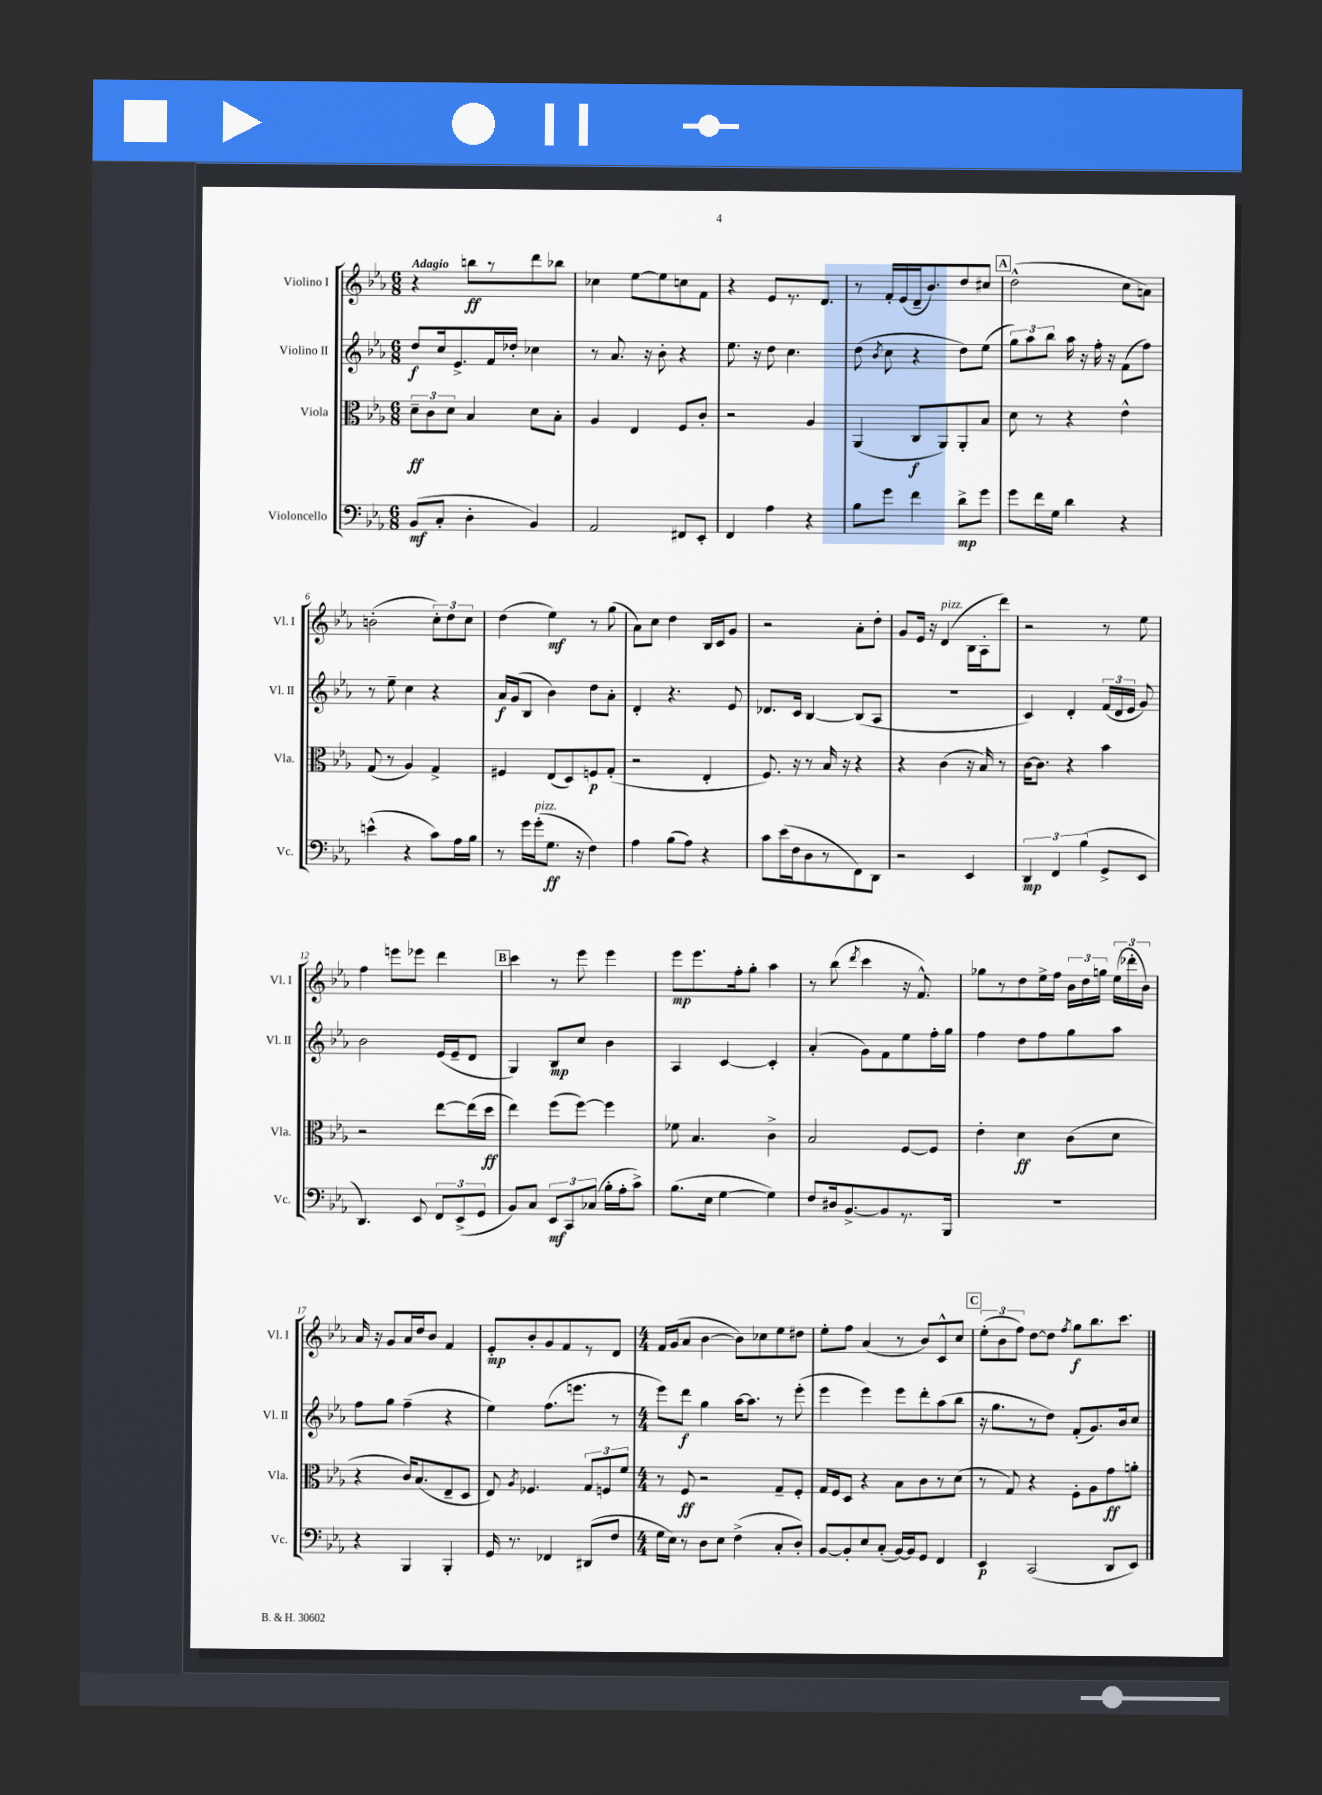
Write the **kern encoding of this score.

**kern	**dynam	**kern	**dynam	**kern	**dynam	**kern	**dynam
*part4	*part4	*part3	*part3	*part2	*part2	*part1	*part1
*staff4	*staff4	*staff3	*staff3	*staff2	*staff2	*staff1	*staff1
*I"Violoncello	*	*I"Viola	*	*I"Violino II	*	*I"Violino I	*
*I'Vc.	*	*I'Vla.	*	*I'Vl. II	*	*I'Vl. I	*
*clefF4	*	*clefC3	*	*clefG2	*	*clefG2	*
*k[b-e-a-]	*	*k[b-e-a-]	*	*k[b-e-a-]	*	*k[b-e-a-]	*
*M6/8	*	*M6/8	*	*M6/8	*	*M6/8	*
=1	=1	=1	=1	=1	=1	=1	=1
!	!	!	!	!	!	!LO:TX:a:B:t=Adagio	!
(8BB-/L	mf	12d~\L	ff	8dd/L	f	4r	.
.	.	12c\	.	.	.	.	.
8C'/J	.	.	.	16cc/k	.	.	.
.	.	12d\J	.	.	.	.	.
.	.	.	.	8.e-^/	.	.	.
4D'\	.	4B-/	.	.	.	8bbn\L	ff
.	.	.	.	16f/L	.	8r	.
.	.	.	.	16dd-X'/JJ	.	.	.
4BB-/)	.	8d\L	.	4cc-X\	.	8ddd\	.
.	.	8B-'\J	.	.	.	8bb-X\J	.
=2	=2	=2	=2	=2	=2	=2	=2
2AA-/	.	4A-/	.	8r	.	4cc-X\	.
.	.	.	.	8.a-/	.	.	.
.	.	4E-/	.	.	.	[8ee-\L	.
.	.	.	.	16r	.	.	.
.	.	.	.	8b-'\	.	8ee-\]	.
8FF#X/L	.	8F/L	.	4r	.	8ccn\	.
8EE-'/J	.	8c'/J	.	.	.	8f\J	.
=3	=3	=3	=3	=3	=3	=3	=3
4FF/	.	2r	.	8.ee-\	.	4r	.
.	.	.	.	16r	.	.	.
4A-\	.	.	.	8dd\	.	8e-/L	.
.	.	.	.	4.cc\	.	8.r	.
4r	.	4A-/	.	.	.	.	.
.	.	.	.	.	.	8.d/J	.
=4	=4	=4	=4	=4	=4	=4	=4
8B-\L	.	(4AA-/	.	(8dd\	.	8r	.
.	.	.	.	8qb-/	.	.	.
8g\J	.	.	.	8cc\	.	16f'/LL	.
.	.	.	.	.	.	(16e-/	.
4f\	.	8C/L	f	4r	.	16d~/J	.
.	.	.	.	.	.	8.b-/)	.
.	.	8AA-/)	.	.	.	.	.
8d^\L	mp	8AA-'/	.	8dd\L)	.	8dd/	.
8g\J	.	8B-/J	.	(8ee-\J	.	8cc#X/J	.
!!LO:REH:place=s1:t=A
=5	=5	=5	=5	=5	=5	=5	=5
8g\L	.	8d\	.	12gg\L)	.	(2dd^^\	.
.	.	.	.	12aa-\	.	.	.
16f\L	.	8r	.	.	.	.	.
.	.	.	.	12bb-\J	.	.	.
16G\JJ	.	.	.	.	.	.	.
4d\	.	4r	.	16aa-\	.	.	.
.	.	.	.	16r	.	.	.
.	.	.	.	16ff'\	.	.	.
.	.	.	.	16r	.	.	.
4r	.	4e-^^\	.	(8f\L	.	8cc\L	.
.	.	.	.	8ff\J)	.	8an\J)	.
!!LO:LB:g=z
=6	=6	=6	=6	=6	=6	=6	=6
(4en^^\	.	(8G/	.	8r	.	(2bn'\	.
.	.	8r	.	8ee-~\	.	.	.
4r	.	4A-/)	.	4cc\	.	.	.
8c\L)	.	4G^/	.	4r	.	12cc'\L)	.
.	.	.	.	.	.	12dd\	.
16A-\L	.	.	.	.	.	.	.
.	.	.	.	.	.	12cc\J	.
16B-\JJ	.	.	.	.	.	.	.
=7	=7	=7	=7	=7	=7	=7	=7
8r	.	4F#X/	.	16a-/LL	f	(4dd\	.
.	.	.	.	(16g/J	.	.	.
16g\LL	.	.	.	8B-/J	.	.	.
!LO:TX:a:i:t=pizz.	!	!	!	!	!	!	!
(16g'\J	.	.	.	.	.	.	.
8.G\J	ff	(8E-/L	.	4b-\)	.	4ee-\)	mf
.	.	8D/)	.	.	.	.	.
16r	.	.	.	.	.	.	.
4F\)	.	8Fn/	p	8dd\L	.	8r	.
.	.	(8G'/J	.	8a-'\J	.	(8gg\	.
=8	=8	=8	=8	=8	=8	=8	=8
4A-\	.	2r	.	4d'/	.	8a-\L)	.
.	.	.	.	.	.	8cc\J	.
(8B-\L	.	.	.	4.r	.	4dd\	.
8A-\J)	.	.	.	.	.	.	.
4r	.	4E-'/	.	.	.	16B-/LL	.
.	.	.	.	.	.	16c/J	.
.	.	.	.	8e-/	.	8g/J	.
=9	=9	=9	=9	=9	=9	=9	=9
8c\L	.	8.F/)	.	8.d-X/L	.	2r	.
(16e-\L	.	.	.	.	.	.	.
16F\J	.	16r	.	16c/Jk	.	.	.
8D\	.	8r	.	[4B-/	.	.	.
8r	.	16B-/	.	.	.	.	.
.	.	16r	.	.	.	.	.
8FF\)	.	4r	.	(8B-/L]	.	8a-'\L	.
8DD\J	.	.	.	8A-/J	.	8dd'\J	.
=10	=10	=10	=10	=10	=10	=10	=10
2r	.	4r	.	2.r	.	8g/L	.
.	.	.	.	.	.	16e-/Jk	.
.	.	.	.	.	.	16r	.
!	!	!	!	!	!	!LO:TX:a:i:t=pizz.	!
.	.	(4c\	.	.	.	(4d/	.
4EE-/	.	16r	.	.	.	16B-\LL	.
.	.	16B-/)	.	.	.	16A-'\J	.
.	.	8r	.	.	.	8ddd\J)	.
=11	=11	=11	=11	=11	=11	=11	=11
6DD/	mp	[16c\KL	.	4c/)	.	2r	.
.	.	8.c\J]	.	.	.	.	.
6FF/	.	.	.	.	.	.	.
.	.	4r	.	4d'/	.	.	.
(6B-\	.	.	.	.	.	.	.
8GG^/L	.	4b-\	.	(24f/LL	.	8r	.
.	.	.	.	24d/	.	.	.
.	.	.	.	24e-/JJ	.	.	.
8EE-/J	.	.	.	8g/)	.	8ee-\	.
!!LO:LB:g=z
=12	=12	=12	=12	=12	=12	=12	=12
4.DD/)	.	2r	.	2b-\	.	4ff\	.
.	.	.	.	.	.	8eeen\L	.
8EE-/	.	.	.	.	.	8eee-X\J	.
12FF/L	.	[8ee-\L	.	(16e-/LL	.	4ddd\	.
.	.	.	.	16e-~/J	.	.	.
(12EE-^/	.	.	.	.	.	.	.
.	.	(16ee-\L]	.	8d/J	.	.	.
12GG/J	.	.	.	.	.	.	.
.	.	16dd\JJ	ff	.	.	.	.
!!LO:REH:place=s1:t=B
=13	=13	=13	=13	=13	=13	=13	=13
8BB-/L)	.	4ee-\)	.	4G/)	.	4ccc\	.
8C/J	.	.	.	.	.	.	.
12EE-/L	mf	(8ff\L	.	8B-/L	mp	8r	.
12CC/	.	.	.	.	.	.	.
.	.	[8ff\J)	.	8cc/J	.	8eee-\	.
(12C-X/J	.	.	.	.	.	.	.
16B-'\LL	.	4ff\]	.	4b-\	.	4eee-\	.
16A-'\J	.	.	.	.	.	.	.
8c^\J)	.	.	.	.	.	.	.
=14	=14	=14	=14	=14	=14	=14	=14
(8.B-\L	.	8f-X\	.	4A-/	.	8eee-\L	mp
.	.	4.B-/	.	.	.	8.eee-\	.
16E-\Jk	.	.	.	.	.	.	.
[4G\	.	.	.	[4c/	.	.	.
.	.	.	.	.	.	16ff'\k	.
.	.	.	.	.	.	8gg'\J	.
4G\])	.	4c^\	.	4c'/]	.	4aa-\	.
=15	=15	=15	=15	=15	=15	=15	=15
8F/L	.	2B-/	.	(4a-'/	.	8r	.
16D#X/k	.	.	.	.	.	(8bb-\	.
[8.BB-^/	.	.	.	.	.	.	.
.	.	.	.	.	.	8qddd/	.
.	.	.	.	8g\L)	.	4ccc\	.
8BB-/]	.	.	.	8f\	.	.	.
8.r	.	[8F/L	.	8ee-\	.	16r	.
.	.	.	.	.	.	8.f^^/)	.
.	.	8F/J]	.	16ff'\L	.	.	.
16BBB-/Jk	.	.	.	16gg\JJ	.	.	.
=16	=16	=16	=16	=16	=16	=16	=16
2.r	.	4e-'\	.	4ff\	.	8gg-X\L	.
.	.	.	.	.	.	8r	.
.	.	4d\	ff	8dd\L	.	8dd\	.
.	.	.	.	8ff\	.	16ee-^\L	.
.	.	.	.	.	.	16ff\JJ	.
.	.	(8c\L	.	8gg\	.	24b-\LL	.
.	.	.	.	.	.	24dd\	.
.	.	.	.	.	.	24ggn\JJ	.
.	.	8d\J	.	8aa-\J	.	(24ee-\LL	.
.	.	.	.	.	.	24ddd-X'\	.
.	.	.	.	.	.	24b-\JJ)	.
!!LO:LB:g=z
=17	=17	=17	=17	=17	=17	=17	=17
4r	.	4r	.	8ff\L	.	16a-/	.
.	.	.	.	.	.	16r	.
.	.	.	.	8gg\J	.	8g/L	.
4BBB-/	.	16c/KL)	.	(4ff~\	.	16a-/L	.
.	.	(8.B-/	.	.	.	16dd/J	.
.	.	.	.	.	.	8b-/J	.
4BBB-'/	.	8E-~/	.	4r	.	4f/	.
.	.	8D/J	.	.	.	.	.
=18	=18	=18	=18	=18	=18	=18	=18
16GG/	.	8E-/)	.	4ee-\)	.	8e-'/L	mp
8.r	.	.	.	.	.	.	.
.	.	8qA-/	.	.	.	.	.
.	.	4.F-X/	.	.	.	8b-'/	.
4FF-X/	.	.	.	(8.ff\L	.	8g/	.
.	.	.	.	.	.	8f/	.
.	.	.	.	8.eeen\J	.	.	.
(8DD#X/L	.	12G/L	.	.	.	8r	.
.	.	12Fn/	.	.	.	.	.
8F/J	.	.	.	8r	.	8d/J	.
.	.	12f/J	.	.	.	.	.
=19	=19	=19	=19	=19	=19	=19	=19
*M4/4	*	*M4/4	*	*M4/4	*	*M4/4	*
16G\LL	.	8r	.	8eee-\L)	.	16f/LL	.
16E-\JJ)	.	.	.	.	.	(16g/J	.
8r	.	8F/	ff	8ddd\J	f	8a-/J	.
8D\L	.	2r	.	4gg\	.	[4b-\	.
8E-\J	.	.	.	.	.	.	.
(4F^\	.	.	.	[16aa-\KL	.	8b-\L])	.
.	.	.	.	8.aa-\J]	.	.	.
.	.	.	.	.	.	8cc-X\	.
8C'/L	.	8G~/L	.	8r	.	8ee-\	.
8D'/J)	.	8F'/J	.	(8eee-'\	.	8dd#X\J	.
=20	=20	=20	=20	=20	=20	=20	=20
[8BB-/L	.	16G/LL	.	4eee-\	.	8ee-'\L	.
.	.	16F/J	.	.	.	.	.
8BB-'/]	.	8D/J	.	.	.	8ff\J	.
8E-/	.	4r	.	4eee-\)	.	(4a-/	.
(8C'/J	.	.	.	.	.	.	.
[16BB-/LL)	.	8B-\L	.	8eee-\L	.	8r	.
16BB-/J]	.	.	.	.	.	.	.
8GG/J	.	8c\	.	8ddd'\	.	8b-/L)	.
4FF/	.	8r	.	(8aa-\	.	8c^^/	.
.	.	(8d\J	.	8bb-\J	.	8cc/J	.
!!LO:REH:place=s1:t=C
=21	=21	=21	=21	=21	=21	=21	=21
4EE-/	p	8r	.	16r	.	(12ee-'\L	.
.	.	.	.	8.gg\L	.	.	.
.	.	.	.	.	.	12b-\	.
.	.	8G/)	.	.	.	.	.
.	.	.	.	.	.	12ff\J)	.
(2CC/	.	4r	.	8r	.	[8dd\L	.
.	.	.	.	8dd\J)	.	8dd\J]	.
.	.	.	.	.	.	8qff/	.
.	.	8F'\L	.	(8f'/L	.	8gg\L	f
.	.	8A-\	.	8.g/)	.	8.bb-\	.
8DD/L	.	8g\	ff	.	.	.	.
.	.	.	.	16b-/k	.	8.ccc\J	.
8EE-/J)	.	8an'\J	.	8cc/J	.	.	.
==	==	==	==	==	==	==	==
*-	*-	*-	*-	*-	*-	*-	*-
